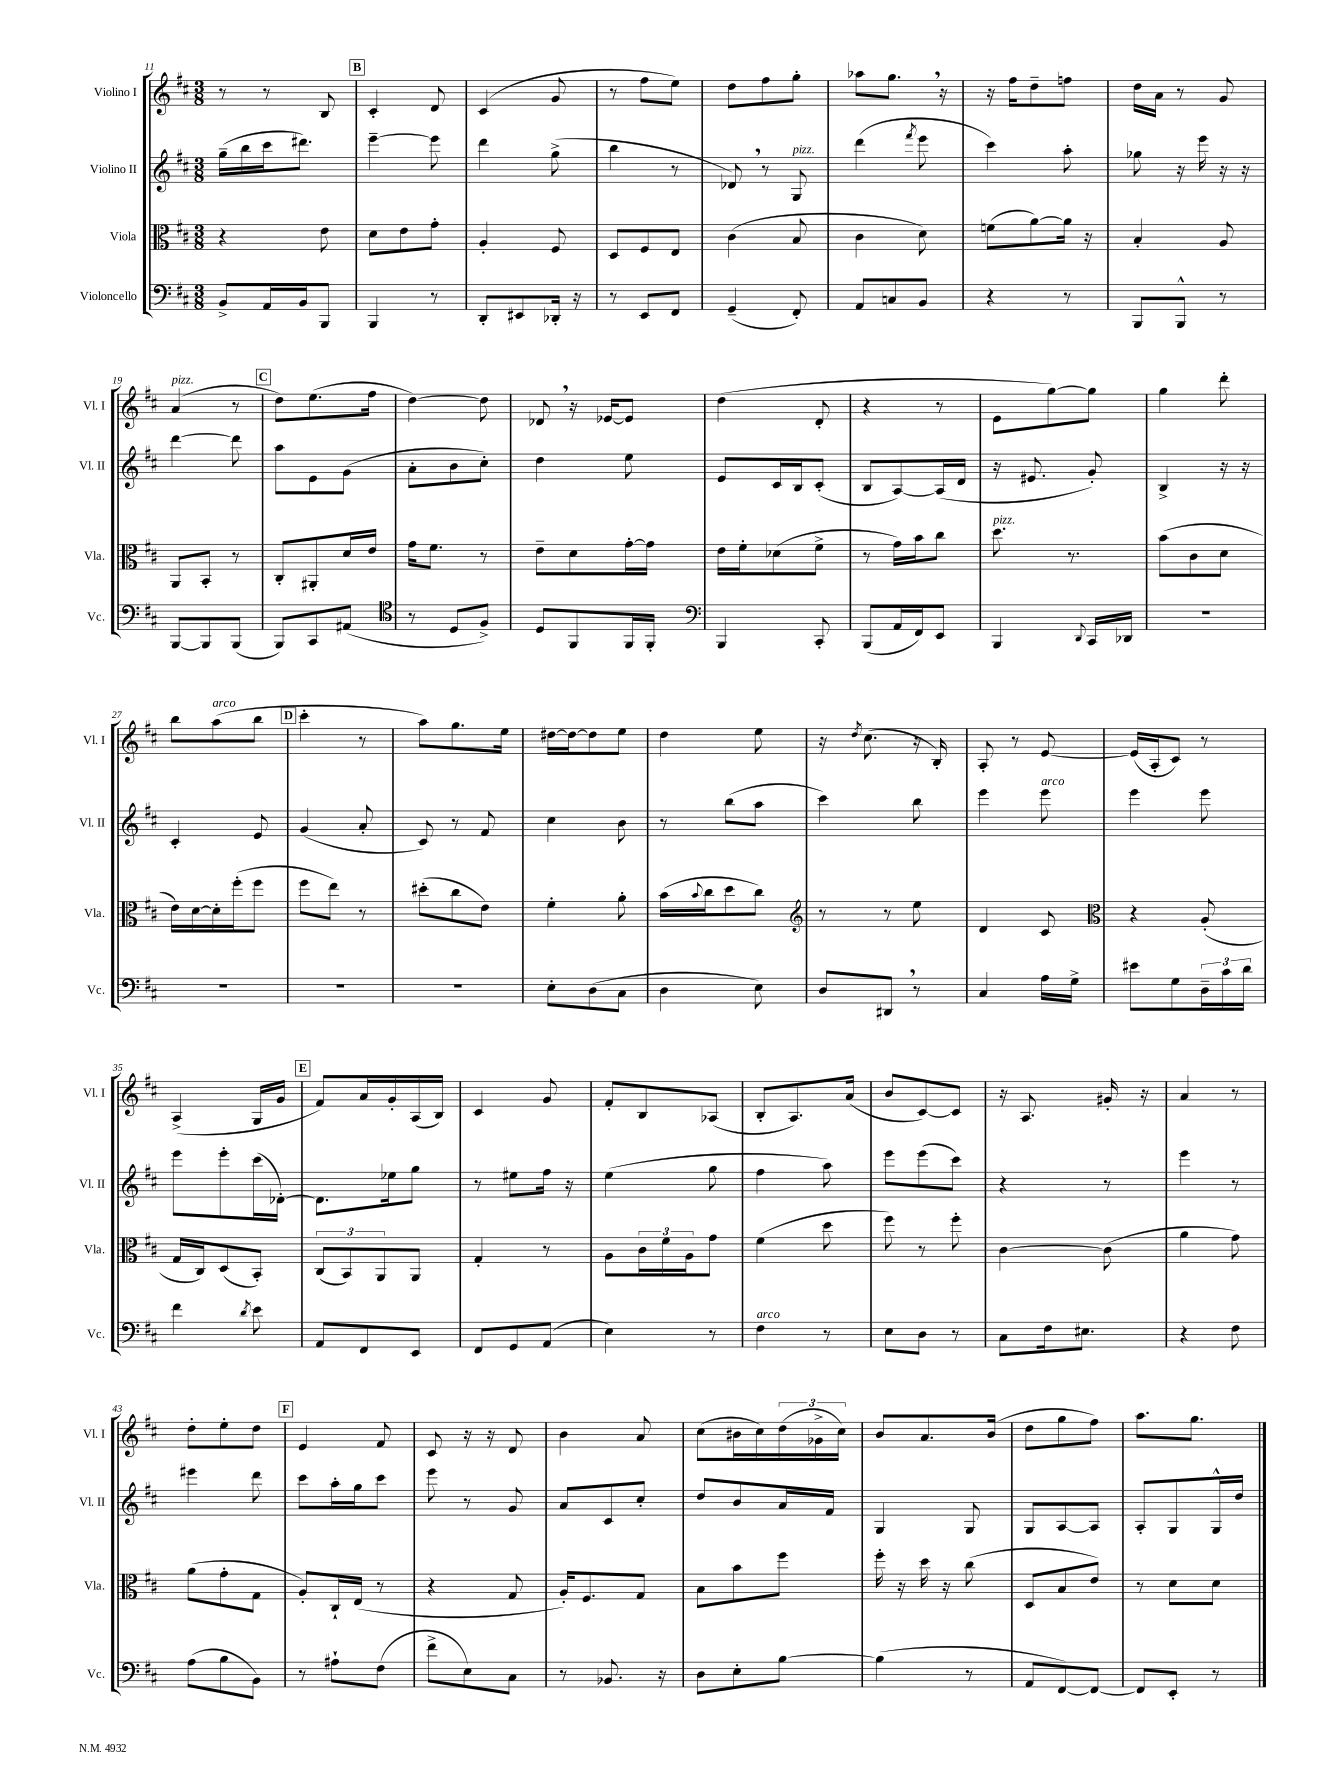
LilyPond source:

<<
\new StaffGroup <<
\new Staff = "s0" \with { instrumentName = "Violino I" shortInstrumentName = "Vl. I" } {
    \clef treble \key d \major \numericTimeSignature \time 3/8
    r8 r8 b8 |
    \mark \markup { \box "B" } cis'4-. d'8 |
    cis'4( g'8 |
    r8 fis''8 e''8) |
    d''8 fis''8 g''8-. |
    aes''8 g''8. \breathe r16 |
    r16 fis''16 d''8-- f''8 |
    d''16 a'16 r8 g'8 |
    a'4^\markup { \italic "pizz." }( r8 |
    \mark \markup { \box "C" } d''8) e''8.( fis''16 |
    d''4~) d''8 |
    des'8 \breathe r16 ees'16~ ees'8 |
    d''4( d'8-. |
    r4 r8 |
    e'8 g''8~) g''8 |
    g''4 d'''8-. |
    b''8 a''8^\markup { \italic "arco" }( b''8 |
    \mark \markup { \box "D" } cis'''4-. r8 |
    a''8) g''8. e''16 |
    dis''16~ dis''16~ dis''8 e''8 |
    d''4 e''8 |
    r16 \acciaccatura { d''8 } cis''8.( r16 b16-.) |
    a8-. r8 e'8~ |
    e'16( a16-. cis'8) r8 |
    a4->( g16 g'16 |
    \mark \markup { \box "E" } fis'8) a'16 g'16-. a16( b16) |
    cis'4 g'8 |
    fis'8-. b8 aes8( |
    b8-. a8.) a'16( |
    b'8 cis'8~) cis'8 |
    r16 a8. gis'16-. r16 |
    a'4 r8 |
    d''8-. e''8-. d''8 |
    \mark \markup { \box "F" } e'4 fis'8 |
    cis'8 r16 r16 d'8 |
    b'4 a'8 |
    cis''8( bis'16 cis''16) \tuplet 3/2 { d''16( ges'16-> cis''16) } |
    b'8 a'8. b'16( |
    d''8 g''8 fis''8) |
    a''8. g''8. \bar "|." |
}
\new Staff = "s1" \with { instrumentName = "Violino II" shortInstrumentName = "Vl. II" } {
    \clef treble \key d \major \numericTimeSignature \time 3/8
    g''16--( b''16 cis'''16 dis'''8.) |
    \mark \markup { \box "B" } e'''4~-- e'''8 |
    d'''4 g''8->( |
    b''4 r8 |
    des'8) \breathe r8 g8^\markup { \italic "pizz." } |
    d'''4( \acciaccatura { fis'''8 } e'''8 |
    cis'''4) a''8-. |
    ges''8 r16 e'''16 r16 r16 |
    d'''4~ d'''8 |
    \mark \markup { \box "C" } a''8 e'8 g'8( |
    a'8-. b'8 cis''8-.) |
    d''4 e''8 |
    e'8 cis'16 b16 cis'8-.( |
    b8 a8~) a16( d'16 |
    r16 eis'8. g'8-.) |
    b4-> r16 r16 |
    cis'4-. e'8 |
    \mark \markup { \box "D" } g'4( a'8-. |
    cis'8) r8 fis'8 |
    cis''4 b'8 |
    r8 b''8( a''8 |
    cis'''4) b''8 |
    e'''4 e'''8^\markup { \italic "arco" } |
    e'''4 e'''8 |
    e'''8 e'''8-. cis'''16( des'16~-.) |
    \mark \markup { \box "E" } des'8. ees''16 g''8 |
    r8 eis''8 fis''16 r16 |
    e''4( g''8 |
    fis''4 a''8) |
    e'''8 e'''8( cis'''8) |
    r4 r8 |
    e'''4 r8 |
    eis'''4 d'''8 |
    \mark \markup { \box "F" } cis'''8 a''16-. g''16 cis'''8 |
    e'''8 r8 g'8 |
    a'8 cis'8 cis''8-. |
    d''8 b'8 a'16 fis'16 |
    g4 g8 |
    g8 a8~ a8 |
    a8-. g8 g16-^ d''16 \bar "|." |
}
\new Staff = "s2" \with { instrumentName = "Viola" shortInstrumentName = "Vla." } {
    \clef alto \key d \major \numericTimeSignature \time 3/8
    r4 e'8 |
    \mark \markup { \box "B" } d'8 e'8 g'8-. |
    a4-. fis8 |
    d8 fis8 e8 |
    cis'4( b8 |
    cis'4 d'8) |
    f'8( a'8~) a'16 r16 |
    b4-. a8 |
    a,8 b,8-. r8 |
    \mark \markup { \box "C" } cis8-. ais,8-. d'16 e'16 |
    g'16 fis'8. r8 |
    e'8-- d'8 g'16~-. g'16 |
    e'16 fis'16-. des'8( fis'8-> |
    r8 g'16) b'16 cis''8 |
    d''8.^\markup { \italic "pizz." } r8. |
    b'8( cis'8 d'8 |
    e'16) d'16~ d'16-. fis''16-.( fis''8 |
    \mark \markup { \box "D" } fis''8 e''8) r8 |
    dis''8-.( cis''8 e'8) |
    fis'4-. a'8-. |
    b'16( \appoggiatura { b'8 } cis''16 d''8 cis''8) |
    \clef treble r8 r8 e''8 |
    d'4 cis'8 |
    \clef alto r4 a8-.( |
    g16 cis16) d8( b,8-.) |
    \mark \markup { \box "E" } \tuplet 3/2 { cis8( b,8) a,8 } a,8 |
    g4-. r8 |
    a8 \tuplet 3/2 { cis'16 fis'16 a16 } g'8 |
    fis'4( d''8 |
    fis''8) r8 fis''8-. |
    cis'4~ cis'8( |
    a'4 g'8) |
    a'8( g'8-. g8 |
    \mark \markup { \box "F" } a8-.) cis16-! e16( r8 |
    r4 g8 |
    a16-.) fis8. g8 |
    b8 b'8 fis''8 |
    fis''16-. r16 d''16 r16 cis''8( |
    d8 b8 e'8) |
    r8 d'8 d'8 \bar "|." |
}
\new Staff = "s3" \with { instrumentName = "Violoncello" shortInstrumentName = "Vc." } {
    \clef bass \key d \major \numericTimeSignature \time 3/8
    b,8-> a,16 b,16 b,,8 |
    \mark \markup { \box "B" } b,,4 r8 |
    d,8-. eis,8 des,16-. r16 |
    r8 e,8 fis,8 |
    g,4--( fis,8-.) |
    a,8 c8 b,8 |
    r4 r8 |
    b,,8 b,,8-^ r8 |
    b,,8~ b,,8 b,,8( |
    \mark \markup { \box "C" } b,,8) cis,8 ais,8( |
    \clef tenor r8 d8 fis8->) |
    d8 fis,8 fis,16 fis,16-. |
    \clef bass b,,4 cis,8-. |
    b,,8( a,16 fis,16) e,8 |
    b,,4 \appoggiatura { d,8 } cis,16 des,16 |
    R4. |
    R4. |
    \mark \markup { \box "D" } R4. |
    R4. |
    e8-. d8( cis8 |
    d4 e8) |
    d8 dis,8 \breathe r8 |
    cis4 a16 g16-> |
    eis'8 g8 \tuplet 3/2 { d16-- cis'16 d'16 } |
    fis'4 \acciaccatura { d'8 } e'8 |
    \mark \markup { \box "E" } a,8 fis,8 e,8 |
    fis,8 g,8 a,8( |
    e4) r8 |
    fis4^\markup { \italic "arco" } r8 |
    e8 d8 r8 |
    cis8 fis16 eis8. |
    r4 fis8 |
    a8( b8 b,8) |
    \mark \markup { \box "F" } r8 ais8-! fis8( |
    fis'8-> e8) cis8 |
    r8 bes,8. r16 |
    d8 e8-. b8~ |
    b4( r8 |
    a,8 fis,8~) fis,8~ |
    fis,8 e,8-. r8 \bar "|." |
}
>>
>>
\layout { \context { \Score currentBarNumber = #11 } }
